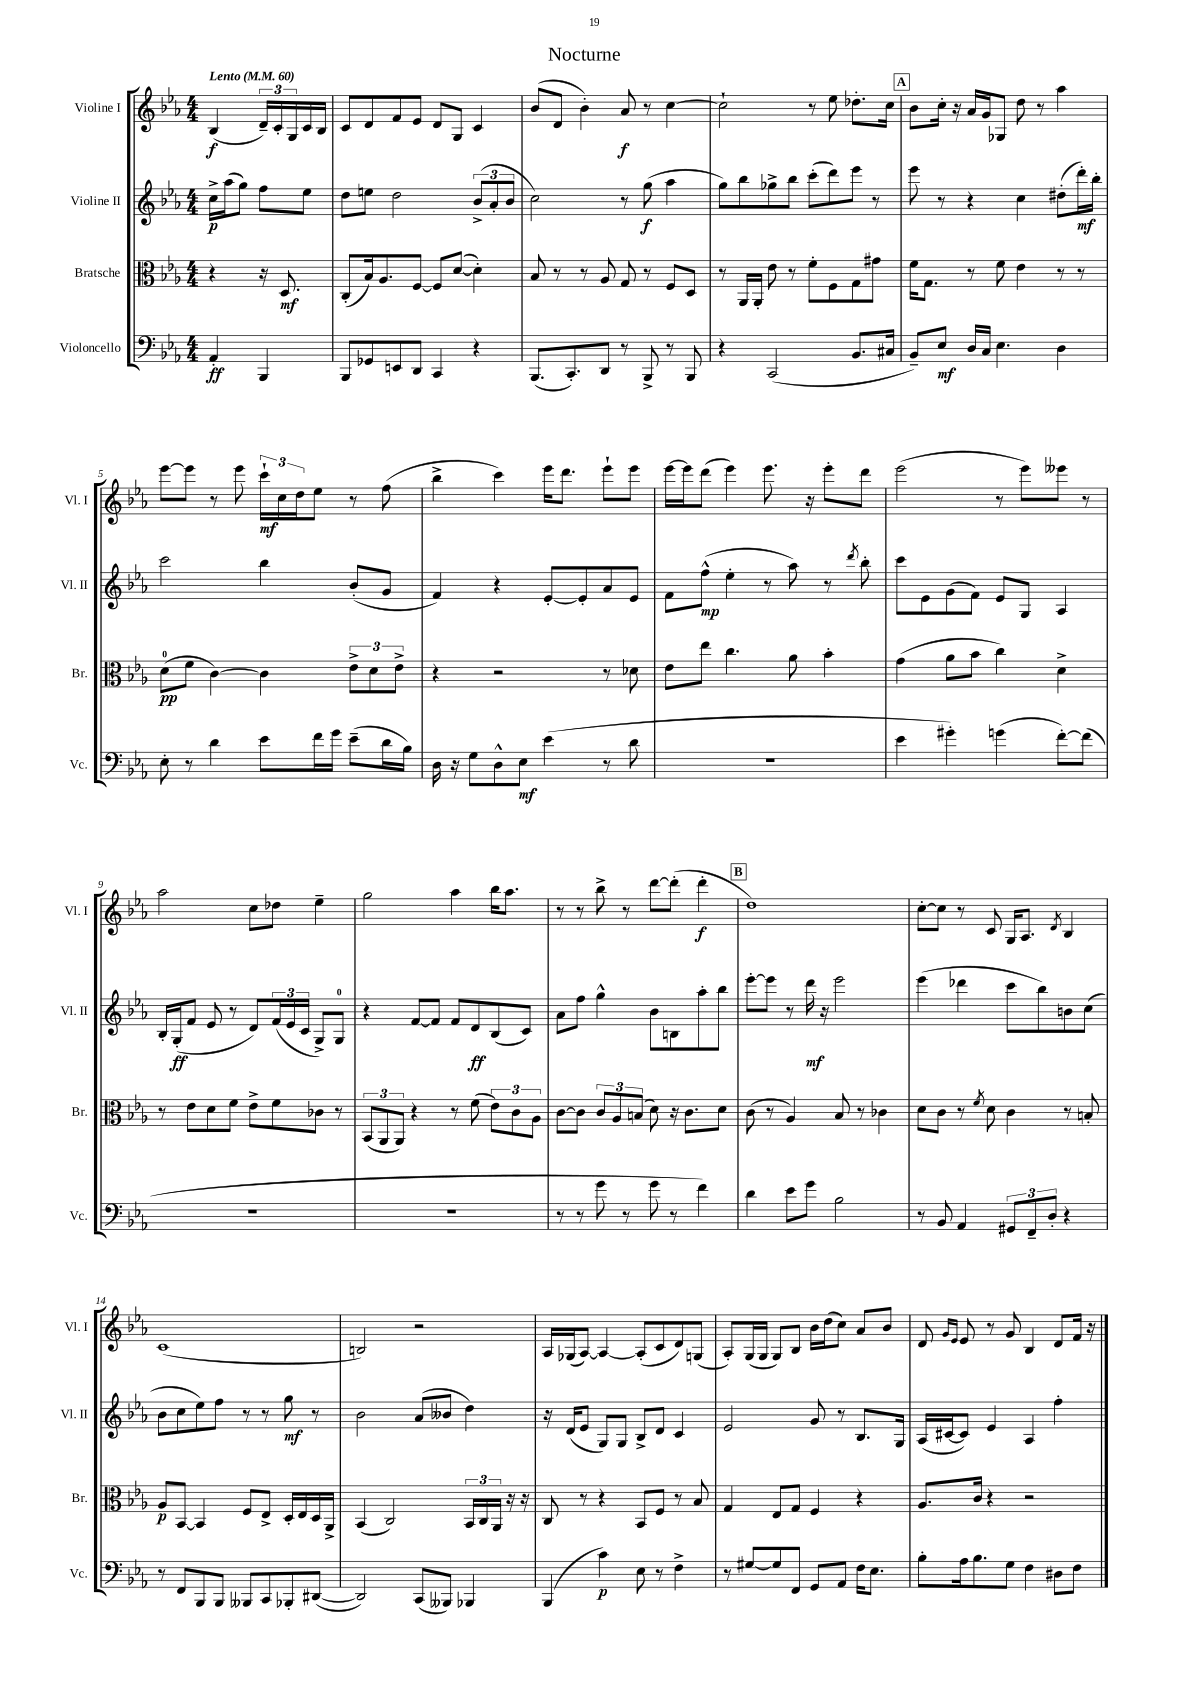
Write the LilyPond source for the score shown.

\header { title = "Nocturne" }
<<
\new StaffGroup <<
\new Staff = "s0" \with { instrumentName = "Violine I" shortInstrumentName = "Vl. I" } {
    \clef treble \key ees \major \numericTimeSignature \time 4/4 \partial 2 \tempo "Lento" 4 = 60
    bes4\f( \tuplet 3/2 { d'16--) c'16-. g16 } c'16 bes16 |
    c'8 d'8 f'8 ees'8 d'8 g8 c'4 |
    bes'8( d'8 bes'4-.) aes'8\f r8 c''4~ |
    c''2-! r8 ees''8 des''8.-. c''16 |
    \mark \markup { \box "A" } bes'8 c''16-. r16 aes'16 g'16 ges8 d''8 r8 aes''4 |
    ees'''8~ ees'''8 r8 ees'''8 \tuplet 3/2 { c'''16-!\mf c''16 d''16 } ees''8 r8 f''8( |
    bes''4-> c'''4) ees'''16 d'''8. ees'''8-! ees'''8 |
    ees'''16~ ees'''16 d'''8( ees'''4) ees'''8. r16 ees'''8-. d'''8 |
    ees'''2( r8 ees'''8) eeses'''8 r8 |
    aes''2 c''8 des''8 ees''4-- |
    g''2 aes''4 bes''16 aes''8. |
    r8 r8 bes''8-> r8 d'''8~ d'''8-.( d'''4-.\f |
    \mark \markup { \box "B" } d''1) |
    c''8~-. c''8 r8 c'8 g16 aes8. \acciaccatura { d'8 } bes4 |
    c'1( |
    b2) r2 |
    aes16 ges16( aes8~) aes4~ aes8-.( c'8 d'8) g8( |
    aes8-.) g16( g16 g8) bes8 bes'16 d''16( c''8) aes'8 bes'8 |
    d'8 \grace { g'16 ees'16 } ees'8 r8 g'8 bes4 d'8 f'16 r16 \bar "|." |
}
\new Staff = "s1" \with { instrumentName = "Violine II" shortInstrumentName = "Vl. II" } {
    \clef treble \key ees \major \numericTimeSignature \time 4/4 \partial 2
    c''16->\p aes''16( g''8) f''8 ees''8 |
    d''8 e''8 d''2 \tuplet 3/2 { bes'8->( aes'8-. bes'8 } |
    c''2) r8 g''8\f( aes''4 |
    g''8) bes''8 ges''8-> bes''8 c'''8-.( d'''8) ees'''8 r8 |
    \mark \markup { \box "A" } ees'''8 r8 r4 c''4 dis''8-.( d'''16-.\mf) bes''16-. |
    c'''2 bes''4 bes'8-.( g'8 |
    f'4) r4 ees'8~-. ees'8-. aes'8 ees'8 |
    f'8 f''8-^\mp( ees''4-. r8 aes''8) r8 \acciaccatura { d'''8 } bes''8-. |
    c'''8 ees'8 g'8( f'8) ees'8 g8 aes4 |
    bes16-. g16-.\ff( f'8 ees'8 r8 d'8) \tuplet 3/2 { f'16( ees'16 c'16 } g8->) g8-0 |
    r4 f'8~ f'8 f'8 d'8\ff bes8( c'8) |
    aes'8 f''8 g''4-^ bes'8 b8 aes''8-. bes''8 |
    \mark \markup { \box "B" } ees'''8~-. ees'''8 r8 d'''16\mf r16 ees'''2 |
    ees'''4( des'''4 c'''8 bes''8) b'8 c''8( |
    bes'8 c''8 ees''8) f''8 r8 r8 g''8\mf r8 |
    bes'2 aes'8( beses'8 d''4) |
    r16 d'16( ees'8 g8) g8 bes8-> d'8 c'4 |
    ees'2 g'8 r8 bes8. g16 |
    aes16( cis'16~ cis'8) ees'4 aes4 f''4-. \bar "|." |
}
\new Staff = "s2" \with { instrumentName = "Bratsche" shortInstrumentName = "Br." } {
    \clef alto \key ees \major \numericTimeSignature \time 4/4 \partial 2
    r4 r16 d8.\mf |
    c8-.( bes16) aes8. f8~ f8 d'8~( d'4-.) |
    bes8 r8 r8 aes8 g8 r8 f8 d8 |
    r8 aes,16 aes,16-. ees'8 r8 f'8-. f8 g8 gis'8 |
    \mark \markup { \box "A" } f'16 g8. r8 f'8 ees'4 r8 r8 |
    d'8-0\pp( f'8 c'4~) c'4 \tuplet 3/2 { ees'8-> d'8 ees'8-> } |
    r4 r2 r8 des'8 |
    ees'8 ees''8 c''4. aes'8 bes'4-. |
    g'4( aes'8 bes'8 c''4) d'4-> |
    r8 ees'8 d'8 f'8 ees'8-> f'8 ces'8 r8 |
    \tuplet 3/2 { bes,8( aes,8 aes,8) } r4 r8 f'8( \tuplet 3/2 { ees'8) c'8 aes8 } |
    c'8~ c'8 \tuplet 3/2 { c'8 aes8 b8( } d'8) r16 c'8. d'8 |
    \mark \markup { \box "B" } c'8( r8 aes4) bes8 r8 ces'4 |
    d'8 c'8 r8 \acciaccatura { f'8 } d'8 c'4 r8 b8-. |
    aes8\p bes,8~ bes,4 f8 ees8-> d16-. ees16 d16 aes,16-> |
    bes,4( c2) \tuplet 3/2 { bes,16 c16 aes,16 } r16 r16 |
    c8 r8 r4 bes,8 f8 r8 bes8 |
    g4 ees8 g8 f4 r4 |
    aes8. c'16 r4 r2 \bar "|." |
}
\new Staff = "s3" \with { instrumentName = "Violoncello" shortInstrumentName = "Vc." } {
    \clef bass \key ees \major \numericTimeSignature \time 4/4 \partial 2
    aes,4-.\ff bes,,4 |
    bes,,8 ges,8 e,8 d,8 c,4 r4 |
    bes,,8.( c,8.-.) d,8 r8 bes,,8-> r8 bes,,8 |
    r4 c,2( bes,8. cis16 |
    \mark \markup { \box "A" } bes,8--) ees8\mf d16 c16 ees4. d4 |
    ees8-. r8 d'4 ees'8 f'16 g'16 ees'8--( d'16 bes16) |
    d16 r16 g8 d8-^ ees8\mf ees'4( r8 d'8 |
    R1 |
    ees'4 gis'4-.) g'4( f'8~-.) f'8( |
    R1 |
    R1 |
    r8 r8 g'8 r8 g'8 r8 f'4) |
    \mark \markup { \box "B" } d'4 ees'8 g'8 bes2 |
    r8 bes,8 aes,4 \tuplet 3/2 { gis,8 f,8-- d8-. } r4 |
    r8 f,8 bes,,8 bes,,8 beses,,8 c,8 bes,,8-. dis,8~( |
    dis,2) c,8( beses,,8) bes,,4 |
    bes,,4( c'4\p) ees8 r8 f4-> |
    r8 gis8~ gis8 f,8 g,8 aes,8 f16 ees8. |
    bes8-. aes16 bes8. g8 f4 dis8 f8 \bar "|." |
}
>>
>>
